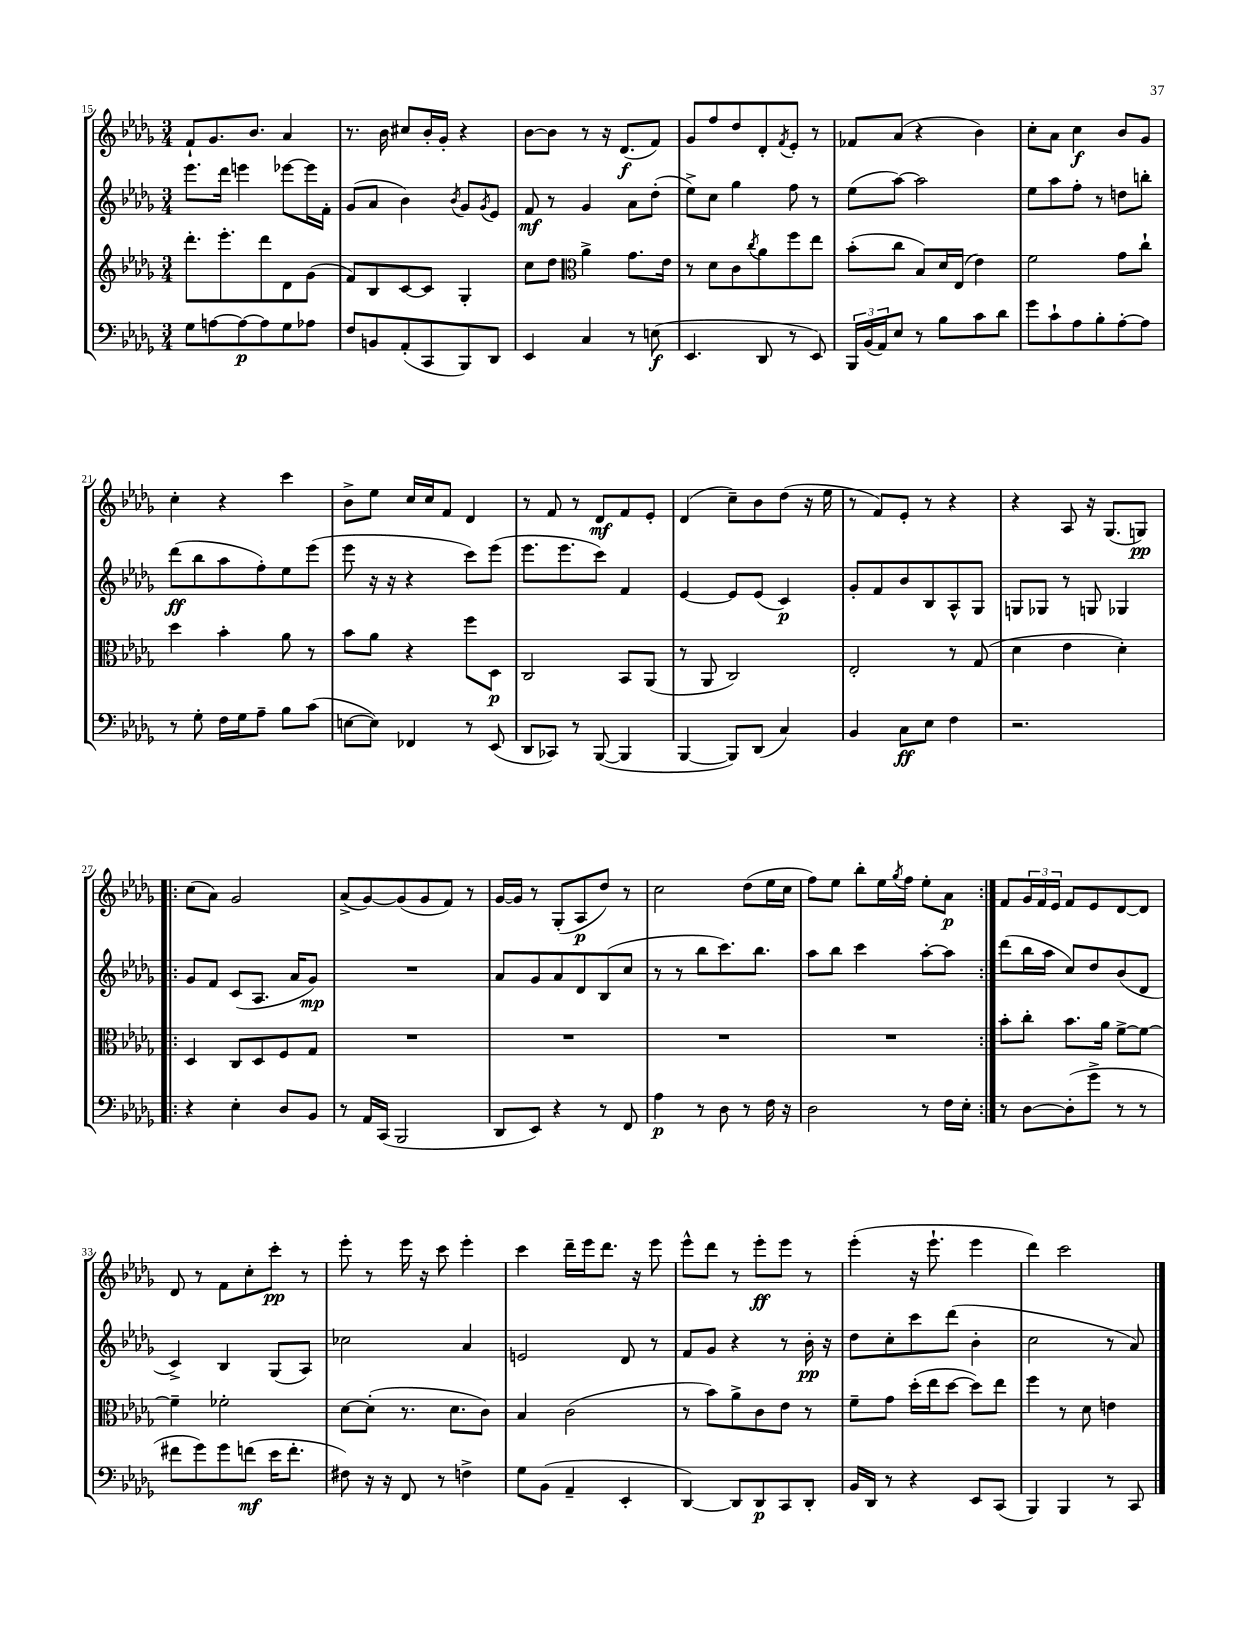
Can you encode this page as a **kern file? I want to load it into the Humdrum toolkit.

**kern	**kern	**kern	**kern
*staff4	*staff3	*staff2	*staff1
*clefF4	*clefG2	*clefG2	*clefG2
*k[b-e-a-d-g-]	*k[b-e-a-d-g-]	*k[b-e-a-d-g-]	*k[b-e-a-d-g-]
*M3/4	*M3/4	*M3/4	*M3/4
8G-	8.ddd-'	8.eee-	8f`
[8A	.	.	8.g-
.	8.eee-'	16ddd-	.
8A_	.	4eee	.
.	.	.	8.b-
8A]	8ddd-	.	.
8G-	8d-	[8eee-	4a-
8A-	(8g-	16eee-]	.
.	.	16f'	.
=	=	=	=
8F	8f)	(8g-	8.r
8BB	8B-	8a-	.
.	.	.	16b-
(8AA-'	[8c	4b-)	8cc#
8CC	8c]	.	16b-'
.	.	.	16g-'
.	.	8qb-	.
8BBB-)	4G-'	8g-	4r
.	.	8qg-	.
8DD-	.	8e-	.
=	=	=	=
4EE-	8cc	8f	[8b-
.	8dd-	8r	8b-]
*	*clefC3	*	*
4C	4a-^	4g-	8r
.	.	.	16r
.	.	.	(8.d-
8r	8.g-	8a-	.
(8E	.	(8dd-'	8f)
.	16e-	.	.
=	=	=	=
4.EE-	8r	8ee-^)	8g-
.	8d-	8cc	8ff
.	8c	4gg-	8dd-
.	8qcc	.	.
8DD-	8a-	.	8d-'
.	.	.	8qf
8r	8ff	8ff	8e-'
8EE-)	8ee-	8r	8r
=	=	=	=
24BBB-	(8b-'	(8ee-	8f-
(24BB-	.	.	.
24AA-)	.	.	.
8E-	8cc	[8aa-)	(8a-
8r	8B-)	2aa-]	4r
8B-	16d-	.	.
.	(16E-	.	.
8c	4e-)	.	4b-)
8d-	.	.	.
=	=	=	=
8g-	2f	8ee-	8cc'
8c`	.	8aa-	8a-
8A-	.	8ff'	4cc
8B-'	.	8r	.
[8A-'	8g-	8dd	8b-
8A-]	8cc`	8bb'	8g-
=	=	=	=
8r	4dd-	(8ddd-	4cc'
8G-'	.	8bb-	.
16F	4b-'	8aa-	4r
16G-	.	.	.
8A-~	.	8ff')	.
8B-	8a-	8ee-	4ccc
(8c	8r	(8eee-	.
=	=	=	=
[8E	8b-	8eee-	8b-^
8E])	8a-	16r	8ee-
.	.	16r	.
4FF-	4r	4r	16cc
.	.	.	16cc
.	.	.	8f
8r	8ff	8ccc)	4d-
(8EE-	8D-	(8eee-	.
=	=	=	=
8DD-	2C	8.eee-	8r
8CC-)	.	.	8f
.	.	8.eee-	.
8r	.	.	8r
([8BBB-	.	8ccc)	8d-
4BBB-]	8BB-	4f	8f
.	(8AA-	.	8e-'
=	=	=	=
[4BBB-	8r	[4e-	(4d-
.	8AA-	.	.
8BBB-])	2C)	8e-]	8cc~)
(8DD-	.	(8e-	8b-
4C)	.	4c)	(8dd-
.	.	.	16r
.	.	.	16ee-
=	=	=	=
4BB-	2E-'	8g-'	8r
.	.	8f	8f)
8C	.	8b-	8e-'
8E-	.	8B-	8r
4F	8r	8A-^^	4r
.	(8G-	8G-	.
=	=	=	=
2.r	4d-	8G	4r
.	.	8G-	.
.	4e-	8r	8A-
.	.	8G	16r
.	.	.	(8.G-
.	4d-')	4G-	.
.	.	.	8G)
=!|:	=!|:	=!|:	=!|:
4r	4D-	8g-	(8cc
.	.	8f	8a-)
4E-'	8C	(8c	2g-
.	8D-	8.A-	.
8D-	8F	.	.
.	.	16a-	.
8BB-	8G-	8g-)	.
=	=	=	=
8r	2.r	2.r	(8a-^
16AA-	.	.	[8g-)
(16CC	.	.	.
2BBB-	.	.	(8g-]
.	.	.	8g-
.	.	.	8f)
.	.	.	8r
=	=	=	=
8DD-	2.r	8a-	[16g-
.	.	.	16g-]
8EE-)	.	8g-	8r
4r	.	8a-	(8G-'
.	.	8d-	8A-
8r	.	(8B-	8dd-)
8FF	.	8cc	8r
=	=	=	=
4A-	2.r	8r	2cc
.	.	8r	.
8r	.	8bb-	.
8D-	.	8.ccc)	.
8r	.	.	(8dd-
.	.	8.bb-	.
16F	.	.	16ee-
16r	.	.	16cc
=	=	=	=
2D-	2.r	8aa-	8ff)
.	.	8bb-	8ee-
.	.	4ccc	8bb-'
.	.	.	16ee-
.	.	.	8qgg-
.	.	.	16ff
8r	.	[8aa-'	8ee-'
16F	.	8aa-]	8a-
16E-'	.	.	.
=:|!	=:|!	=:|!	=:|!
8r	8b-'	(8ddd-	8f
[8D-	8cc'	16bb-	24g-
.	.	.	24f
.	.	16aa-	.
.	.	.	24e-
(8D-']	8.b-	8cc)	8f
8g-^	.	8dd-	8e-
.	16a-	.	.
8r	[8f^	(8b-	[8d-
8r	8f_	8d-	8d-]
=	=	=	=
8f#	4f~]	4c^)	8d-
8g-)	.	.	8r
8g-	2f-'	4B-	8f
(8f	.	.	8cc'
16e-	.	(8G-	8ccc'
8.f'	.	.	.
.	.	8A-)	8r
=	=	=	=
8F#)	[8d-	2cc-	8eee-'
16r	(8d-']	.	8r
16r	.	.	.
8FF	8.r	.	16eee-
.	.	.	16r
8r	.	.	8ccc
.	8.d-	.	.
4F^	.	4a-	4eee-'
.	8c)	.	.
=	=	=	=
8G-	4B-	2e	4ccc
(8BB-	.	.	.
4AA-~	(2c	.	16ddd-~
.	.	.	16eee-
.	.	.	8.ddd-
4EE-'	.	8d-	.
.	.	.	16r
.	.	8r	8eee-
=	=	=	=
[4DD-)	8r	8f	8eee-^^
.	8b-)	8g-	8ddd-
8DD-]	8a-^	4r	8r
8DD-	8c	.	8eee-'
8CC	8e-	8r	8eee-
8DD-'	8r	16b-'	8r
.	.	16r	.
=	=	=	=
16BB-	8f~	8dd-	(4eee-'
16DD-	.	.	.
8r	8g-	8cc'	.
4r	(16dd-'	8ccc	16r
.	16ee-	.	8.eee-`
.	[8dd-	(8ddd-	.
8EE-	8dd-])	4b-'	4eee-
(8CC	8ee-	.	.
=	=	=	=
4BBB-)	4ff	2cc	4ddd-)
4BBB-	8r	.	2ccc
.	8d-	.	.
8r	4e	8r	.
8CC	.	8a-)	.
==	==	==	==
*-	*-	*-	*-
